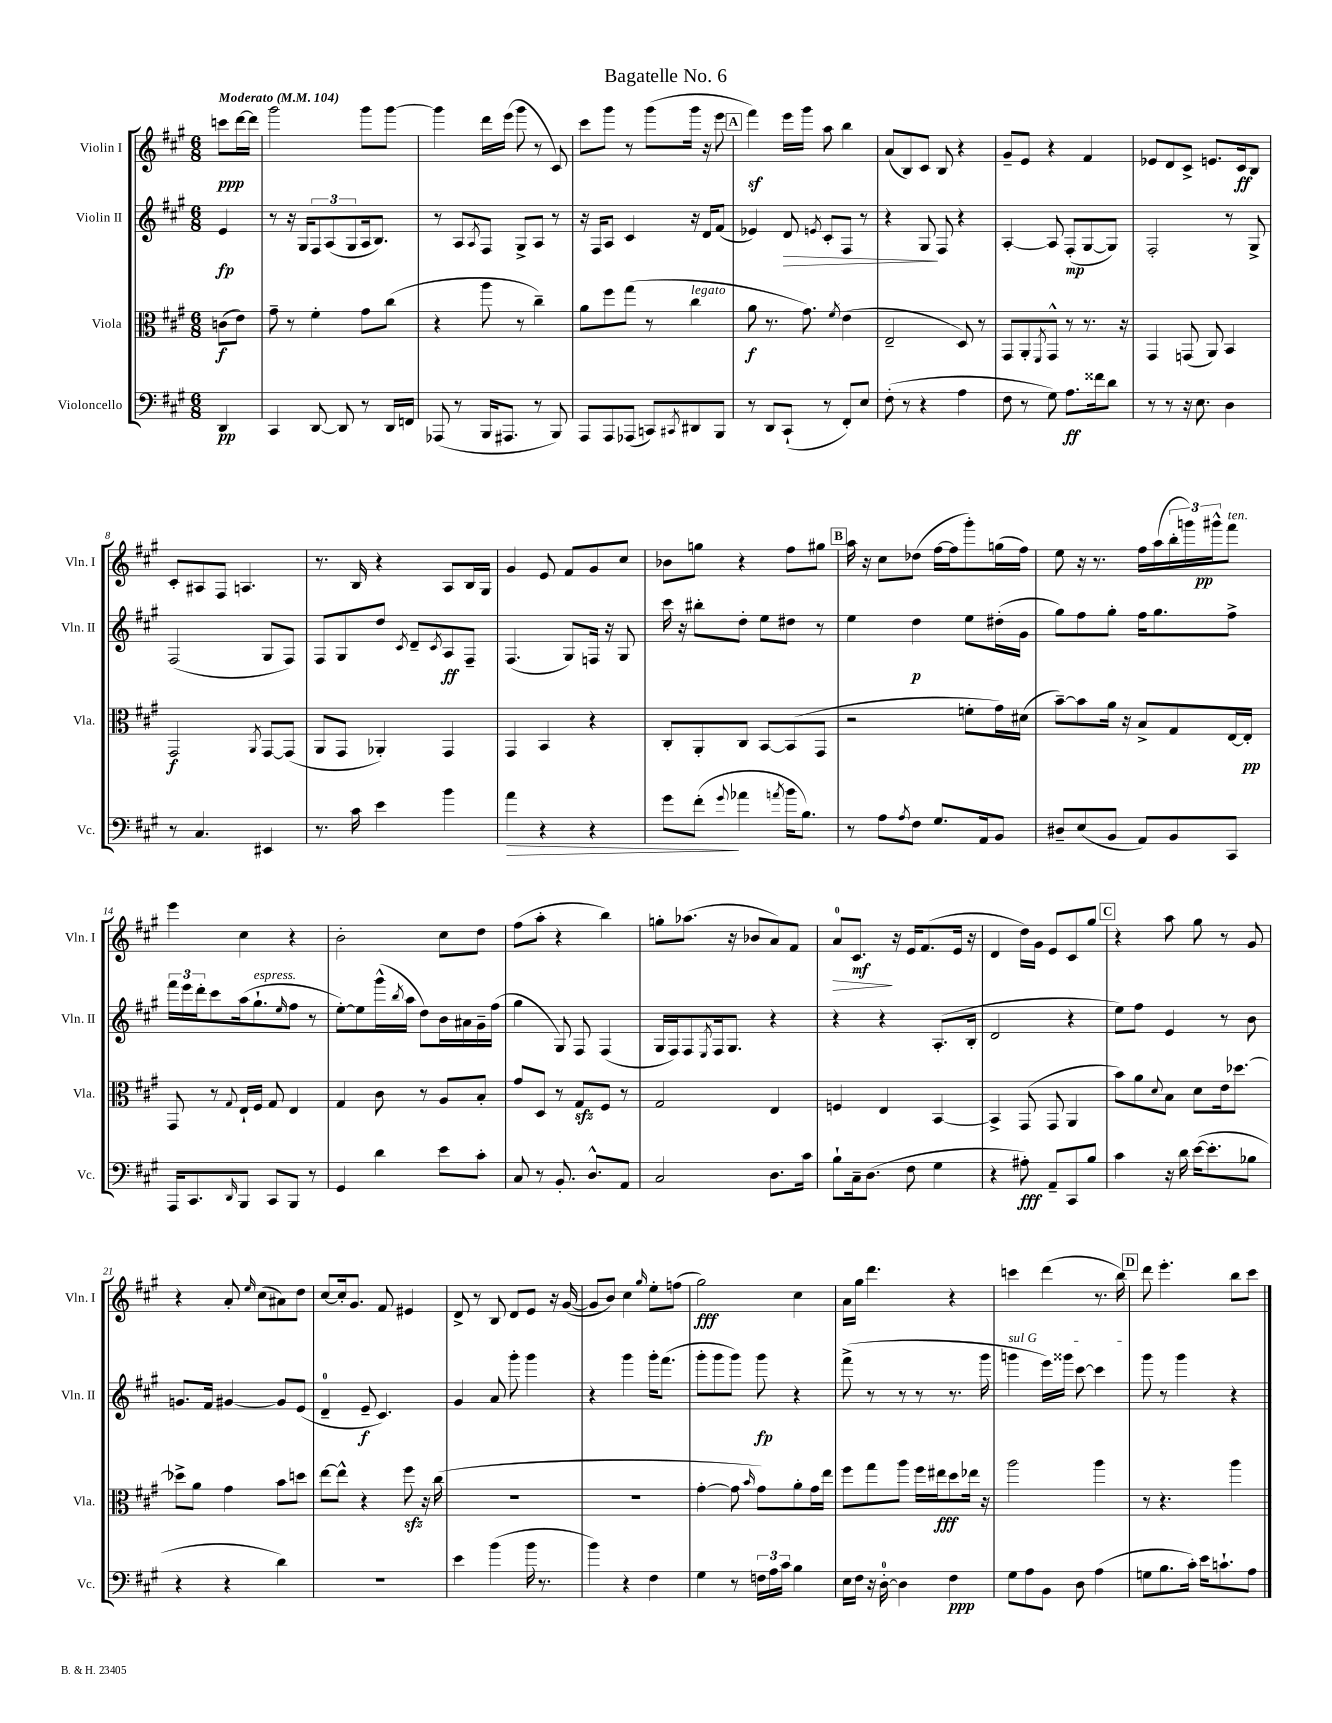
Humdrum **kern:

**kern	**dynam	**kern	**dynam	**kern	**dynam	**kern	**dynam
*part4	*part4	*part3	*part3	*part2	*part2	*part1	*part1
*staff4	*staff4	*staff3	*staff3	*staff2	*staff2	*staff1	*staff1
*I"Violoncello	*	*I"Viola	*	*I"Violin II	*	*I"Violin I	*
*I'Vc.	*	*I'Vla.	*	*I'Vln. II	*	*I'Vln. I	*
*clefF4	*	*clefC3	*	*clefG2	*	*clefG2	*
*k[f#c#g#]	*	*k[f#c#g#]	*	*k[f#c#g#]	*	*k[f#c#g#]	*
*M6/8	*	*M6/8	*	*M6/8	*	*M6/8	*
*MM104	*	*MM104	*	*MM104	*	*MM104	*
=	=	=	=	=	=	=	=
!	!	!	!	!	!	!LO:TX:a:B:t=Moderato	!
4DD/	pp	(8cn\L	f	4e/	fp	8cccn\L	ppp
.	.	8e\J)	.	.	.	[16ddd\L	.
.	.	.	.	.	.	16ddd\JJ]	.
=1	=1	=1	=1	=1	=1	=1	=1
4CC#/	.	8g#~\	.	8r	.	2ggg#\	.
.	.	8r	.	16r	.	.	.
.	.	.	.	16G#/KL	.	.	.
[8DD/	.	4f#'\	.	12F#/	.	.	.
.	.	.	.	(12A/	.	.	.
8DD/]	.	.	.	.	.	.	.
.	.	.	.	12G#/	.	.	.
8r	.	8g#\L	.	16A/k	.	8ggg#\L	.
.	.	.	.	8.B/J)	.	.	.
16DD/LL	.	(8cc#\J	.	.	.	[8ggg#\J	.
16FFn/JJ	.	.	.	.	.	.	.
=2	=2	=2	=2	=2	=2	=2	=2
(8AAA-X/	.	4r	.	8r	.	4ggg#\]	.
8r	.	.	.	8A/L	.	.	.
.	.	.	.	8qA/	.	.	.
16BBB/KL	.	8aa\	.	8F#/J	.	16ddd\LL	.
8.AAA#X/J	.	.	.	.	.	(16eee\JJ	.
.	.	8r	.	8G#^/L	.	8ggg#\	.
8r	.	4cc#~\)	.	8A/J	.	8r	.
8BBB/)	.	.	.	8r	.	8c#/)	.
=3	=3	=3	=3	=3	=3	=3	=3
8AAA/L	.	8a\L	.	16r	.	8ccc#\L	.
.	.	.	.	16F#/KL	.	.	.
8AAA/	.	8ff#\	.	8A/J	.	8ggg#\J	.
(8AAA-X/J	.	(8gg#\J	.	4c#/	.	8r	.
8CCn/L)	.	8r	.	.	.	(8ggg#\L	.
8qCC#X/	.	.	.	.	.	.	.
!	!	!LO:TX:a:i:t=legato	!	!	!	!	!
8DD#X/	.	4cc#\	.	16r	.	16ggg#\Jk	.
.	.	.	.	16d/KL	.	16r	.
8BBB/J	.	.	.	(8f#/J	.	8eee\	.
!!LO:REH:place=s1:t=A
=4	=4	=4	=4	=4	=4	=4	=4
8r	.	8a\	f	4e-X/)	.	4fff#z\)	.
8DD/L	.	8.r	.	.	.	.	.
!	!	!	!	!	!LO:HP:b	!	!
(8CC#`/J	.	.	.	8d/	>	16eee\LL	.
.	.	8.g#\)	.	.	.	16ggg#\JJ	.
.	.	.	.	8qen/	.	.	.
8r	.	.	.	8c#'/L	.	8aa\	.
.	.	8qf#/	.	.	.	.	.
8FF#'/L)	.	(4e\	.	8F#/J	.	4bb\	.
8E/J	.	.	.	8r	.	.	.
=5	=5	=5	=5	=5	=5	=5	=5
(8F#'\	.	2E~/	.	4r	.	(8a/L	.
8r	.	.	.	.	.	8B/)	.
4r	.	.	.	8G#/	.	8c#/J	.
.	.	.	.	8F#/	]	8B/	.
4A\	.	8D/)	.	4r	.	4r	.
.	.	8r	.	.	.	.	.
=6	=6	=6	=6	=6	=6	=6	=6
8F#\	.	8GG#/L	.	[4A'/	.	8g#~/L	.
8r	.	8AA'/	.	.	.	8e/J	.
.	.	8qFF#/	.	.	.	.	.
8G#\)	.	8GG#^^/J	.	8A/]	.	4r	.
8.A\L	ff	8r	.	(8F#'/L	mp	.	.
.	.	8.r	.	[8G#/	.	4f#/	.
16f##X\k	.	.	.	.	.	.	.
8d\J	.	.	.	8G#/J])	.	.	.
.	.	16r	.	.	.	.	.
=7	=7	=7	=7	=7	=7	=7	=7
8r	.	4GG#/	.	2F#'/	.	8e-X/L	.
8r	.	.	.	.	.	8d/	.
16r	.	(8GGn/	.	.	.	8c#^/J	.
8.E\	.	.	.	.	.	.	.
.	.	8AA/)	.	.	.	8.en/L	.
4D\	.	4BB/	.	8r	.	.	.
.	.	.	.	.	.	16c#/k	ff
.	.	.	.	8G#^/	.	8B/J	.
!!LO:LB:g=z
=8	=8	=8	=8	=8	=8	=8	=8
8r	.	2GG#/	f	(2F#/	.	8c#'/L	.
4.C#/	.	.	.	.	.	8A#X/	.
.	.	.	.	.	.	8F#/J	.
.	.	.	.	.	.	4.An/	.
.	.	8qAA/	.	.	.	.	.
4EE#X/	.	[8GG#/L	.	8G#/L	.	.	.
.	.	(8GG#/J]	.	8F#/J)	.	.	.
=9	=9	=9	=9	=9	=9	=9	=9
8.r	.	8AA/L	.	8F#/L	.	8.r	.
.	.	8GG#/J	.	8G#/	.	.	.
16c#\	.	.	.	.	.	16B/	.
4e\	.	4AA-X'/)	.	8dd/J	.	4r	.
.	.	.	.	8qc#/	.	.	.
.	.	.	.	8d~/L	.	.	.
.	.	.	.	8qc#/	.	.	.
4b\	.	4GG#/	.	8A/	ff	8A/L	.
.	.	.	.	8F#~/J	.	16B/L	.
.	.	.	.	.	.	16G#/JJ	.
=10	=10	=10	=10	=10	=10	=10	=10
!	!LO:HP:b	!	!	!	!	!	!
4a\	>	4GG#/	.	(4.F#/	.	4g#/	.
4r	.	4BB/	.	.	.	8e/	.
.	.	.	.	8G#/L)	.	8f#/L	.
4r	.	4r	.	16Fn/Jk	.	8g#/	.
.	.	.	.	16r	.	.	.
.	.	.	.	8G#/	.	8cc#/J	.
=11	=11	=11	=11	=11	=11	=11	=11
8g#\L	.	8C#'/L	.	16ccc#\	.	8b-X\L	.
.	.	.	.	16r	.	.	.
(8f#'\J	.	8AA'/	.	8bb#X'\L	.	8ggn\J	.
8qqg#/	.	.	.	.	.	.	.
4a-X\	]	8C#/J	.	8dd'\J	.	4r	.
.	.	[8BB/L	.	8ee\L	.	.	.
8qan/	.	.	.	.	.	.	.
16b\KL	.	(8BB/]	.	8dd#X\J	.	8ff#\L	.
8.B\J)	.	.	.	.	.	.	.
.	.	8GG#/J	.	8r	.	8gg#X\J	.
!!LO:REH:place=s1:t=B
=12	=12	=12	=12	=12	=12	=12	=12
8r	.	2r	.	4ee\	.	16aa\	.
.	.	.	.	.	.	16r	.
8A\L	.	.	.	.	.	8cc#\L	.
8qA/	.	.	.	.	.	.	.
8F#\J	.	.	.	4dd\	p	(8dd-X\J	.
8.G#/L	.	.	.	.	.	[16ff#\LL	.
.	.	.	.	.	.	16ff#\J]	.
.	.	8fn'\L	.	8ee\L	.	8ggg#'\)	.
16AA/k	.	.	.	.	.	.	.
8BB/J	.	16g#\L)	.	(16dd#X'\L	.	(16ggn\L	.
.	.	(16d#X\JJ	.	16g#\JJ	.	16ff#\JJ)	.
=13	=13	=13	=13	=13	=13	=13	=13
8D#X~/L	.	[8b~\L)	.	8gg#\L)	.	8ee\	.
(8E/	.	8b\]	.	8ff#\	.	16r	.
.	.	.	.	.	.	8.r	.
8BB/J	.	16a\Jk	.	8gg#'\J	.	.	.
.	.	16r	.	.	.	.	.
8AA/L)	.	8B^/L	.	16ff#\KL	.	16ff#\LL	.
.	.	.	.	8.gg#\	.	(16aa\	.
8BB/	.	8G#/	.	.	.	24bb'\	.
.	.	.	.	.	.	24gggn\)	.
.	.	.	.	.	.	24ggg#X^^\J	pp
!	!	!	!	!	!	!LO:TX:a:i:t=ten.	!
8CC#/J	.	[16E/L	.	8ff#^\J	.	8fff#\J	.
.	.	16E'/JJ]	pp	.	.	.	.
!!LO:LB:g=z
=14	=14	=14	=14	=14	=14	=14	=14
16AAA/KL	.	8GG#/	.	24fff#\LL	.	4eee\	.
.	.	.	.	24eee\	.	.	.
8.CC#/	.	.	.	.	.	.	.
.	.	.	.	24ddd'\J	.	.	.
.	.	8r	.	8ccc#\	.	.	.
16qqDD/	.	8qqG#/	.	.	.	.	.
8BBB/J	.	16E`/LL	.	(16aa\k	.	4cc#\	.
!	!	!	!	!LO:TX:a:i:t=espress.	!	!	!
.	.	16F#/JJ	.	8.gg#`\	.	.	.
8CC#/L	.	8G#/	.	.	.	.	.
.	.	.	.	16qqee/	.	.	.
8BBB/J	.	4E/	.	8ff#\J	.	4r	.
8r	.	.	.	8r	.	.	.
=15	=15	=15	=15	=15	=15	=15	=15
4GG#/	.	4G#/	.	[8ee'\L)	.	2b'\	.
.	.	.	.	8ee\]	.	.	.
4d\	.	8c#\	.	(16ggg#^^\L	.	.	.
.	.	.	.	8qbb/	.	.	.
.	.	.	.	16aa\JJ	.	.	.
.	.	8r	.	8dd\L)	.	.	.
8e\L	.	8A/L	.	16b\L	.	8cc#\L	.
.	.	.	.	16a#X\	.	.	.
8c#'\J	.	8B'/J	.	16g#~\	.	8dd\J	.
.	.	.	.	(16ff#\JJ	.	.	.
=16	=16	=16	=16	=16	=16	=16	=16
8C#/	.	8g#/L	.	4gg#\	.	(8ff#\L	.
8r	.	8D/J	.	.	.	8aa'\J	.
8.BB'/	.	8r	.	8G#/)	.	4r	.
.	.	8G#zz/L	.	8F#/	.	.	.
8.D^^/L	.	.	.	.	.	.	.
.	.	8F#/J	.	(4F#/	.	4bb\)	.
8AA/J	.	8r	.	.	.	.	.
=17	=17	=17	=17	=17	=17	=17	=17
2C#/	.	2G#/	.	16G#/LL	.	8ggn'\L	.
.	.	.	.	16F#/J)	.	.	.
.	.	.	.	8F#/	.	(8.aa-X\J	.
.	.	.	.	8qE/	.	.	.
.	.	.	.	16F#/k	.	.	.
.	.	.	.	8.G#/J	.	16r	.
.	.	.	.	.	.	8b-X/L	.
8.D\L	.	4E/	.	4r	.	8a/)	.
.	.	.	.	.	.	8f#/J	.
16c#\Jk	.	.	.	.	.	.	.
=18	=18	=18	=18	=18	=18	=18	=18
!	!	!	!	!	!	!	!LO:HP:b
8B`\L	.	4Fn/	.	4r	.	8a/L	>
16C#~\k	.	.	.	.	.	8.c#/J	mf
(8.D\J	.	.	.	.	.	.	.
.	.	4E/	.	4r	.	.	.
.	.	.	.	.	.	16r	]
8F#\	.	.	.	.	.	16e/KL	.
.	.	.	.	.	.	(8.f#/	.
4G#\	.	[4BB/	.	(8.A'/L	.	.	.
.	.	.	.	.	.	16e/Jk	.
.	.	.	.	16B'/Jk	.	16r	.
=19	=19	=19	=19	=19	=19	=19	=19
4r	.	4BB^/]	.	2d/	.	4d/	.
8A#X'\)	fff	(8GG#/	.	.	.	16dd\LL)	.
.	.	.	.	.	.	16g#\JJ	.
8AA~/L	.	8GG#/	.	.	.	8e/L	.
8CC#/	.	4AA/	.	4r	.	8c#/	.
8B/J	.	.	.	.	.	8gg#/J	.
!!LO:REH:place=s1:t=C
=20	=20	=20	=20	=20	=20	=20	=20
4c#\	.	8b\L)	.	8ee\L)	.	4r	.
.	.	8a\	.	8ff#\J	.	.	.
.	.	8qqd/	.	.	.	.	.
16r	.	8B\J	.	4e/	.	8aa\	.
16d\	.	.	.	.	.	.	.
([16e\KL	.	8d\L	.	.	.	8gg#\	.
8.e'\]	.	.	.	.	.	.	.
.	.	16e\k	.	8r	.	8r	.
.	.	[8.dd-X\J	.	.	.	.	.
8B-X\J	.	.	.	8b\	.	8g#/	.
!!LO:LB:g=z
=21	=21	=21	=21	=21	=21	=21	=21
4r	.	8dd-X^\L]	.	8.gn/L	.	4r	.
.	.	8a\J	.	.	.	.	.
.	.	.	.	16f#/Jk	.	.	.
4r	.	4g#\	.	[4g#X/	.	8a'/	.
.	.	.	.	.	.	16qqee/	.
.	.	.	.	.	.	(8cc#\L	.
4d\)	.	8b\L	.	8g#/L]	.	8a#X\)	.
.	.	8ddn\J	.	(8e/J	.	8dd\J	.
=22	=22	=22	=22	=22	=22	=22	=22
2.r	.	[8ee\L	.	4d~/	.	[8cc#/L	.
.	.	8ee^^\J]	.	.	.	16cc#'/k]	.
.	.	.	.	.	.	8.g#/J	.
.	.	4r	.	8e~/	f	.	.
.	.	.	.	4.c#/)	.	8f#/	.
.	.	8ff#zz\	.	.	.	4e#X/	.
.	.	16r	.	.	.	.	.
.	.	(16cc#\	.	.	.	.	.
=23	=23	=23	=23	=23	=23	=23	=23
4e\	.	2.r	.	4g#/	.	8d^/	.
.	.	.	.	.	.	8r	.
(4b\	.	.	.	8a/	.	8B/	.
.	.	.	.	8ggg#'\	.	8d/L	.
16b\	.	.	.	4ggg#\	.	8e/J	.
8.r	.	.	.	.	.	.	.
.	.	.	.	.	.	16r	.
.	.	.	.	.	.	([16g#/	.
=24	=24	=24	=24	=24	=24	=24	=24
4b\)	.	2.r	.	4r	.	8g#/L]	.
.	.	.	.	.	.	8b/J)	.
4r	.	.	.	4ggg#\	.	4cc#\	.
.	.	.	.	.	.	16qqgg#/	.
4F#\	.	.	.	16ggg#'\KL	.	8ee'\L	.
.	.	.	.	(8.fff#\J	.	.	.
.	.	.	.	.	.	(8ffn\J	.
=25	=25	=25	=25	=25	=25	=25	=25
4G#\	.	[4g#'\	.	8ggg#'\L	.	2gg#\)	fff
.	.	.	.	8ggg#\	.	.	.
8r	.	8g#\]	.	8ggg#\J)	.	.	.
.	.	16qqb/	.	.	.	.	.
24Fn\LL	.	8g#\L)	.	8ggg#\	fp	.	.
24A\	.	.	.	.	.	.	.
24c#\JJ	.	.	.	.	.	.	.
4B\	.	8a'\	.	4r	.	4cc#\	.
.	.	16g#\L	.	.	.	.	.
.	.	16ee\JJ	.	.	.	.	.
=26	=26	=26	=26	=26	=26	=26	=26
16E\LL	.	8ff#\L	.	(8fff#^\	.	16a\LL	.
16F#\JJ	.	.	.	.	.	16gg#\JJ	.
16r	.	8gg#\	.	8r	.	4.ddd\	.
[16D'\	.	.	.	.	.	.	.
4D\]	.	8aa\J	.	8r	.	.	.
.	.	16ff#\LL	.	8r	.	.	.
.	.	16ee#X\J	fff	.	.	.	.
4F#\	ppp	8dd\	.	8.r	.	4r	.
.	.	16ee-X\Jk	.	.	.	.	.
.	.	16r	.	16ggg#\	.	.	.
=27	=27	=27	=27	=27	=27	=27	=27
!	!	!	!	!LO:TX:a:i:t=sul G	!	!	!
8G#\L	.	2aa\	.	4gggn\	.	4cccn\	.
8A\	.	.	.	.	.	.	.
8BB\J	.	.	.	16eee\LL)	.	(4ddd\	.
.	.	.	.	16ggg##X\JJ	.	.	.
8D\	.	.	.	[8ccc#\	.	.	.
(4A\	.	4aa\	.	4ccc#\]	.	8.r	.
.	.	.	.	.	.	16bb\)	.
!!LO:REH:place=s1:t=D
=28	=28	=28	=28	=28	=28	=28	=28
8Gn\L	.	8r	.	8ggg#\	.	8ddd\	.
8.B\	.	4.r	.	8r	.	4.eee'\	.
.	.	.	.	4ggg#\	.	.	.
16c#'\Jk)	.	.	.	.	.	.	.
16e\KL	.	.	.	.	.	.	.
8.cn`\	.	.	.	.	.	.	.
.	.	4aa\	.	4r	.	8bb\L	.
8A\J	.	.	.	.	.	8ccc#\J	.
==	==	==	==	==	==	==	==
*-	*-	*-	*-	*-	*-	*-	*-
